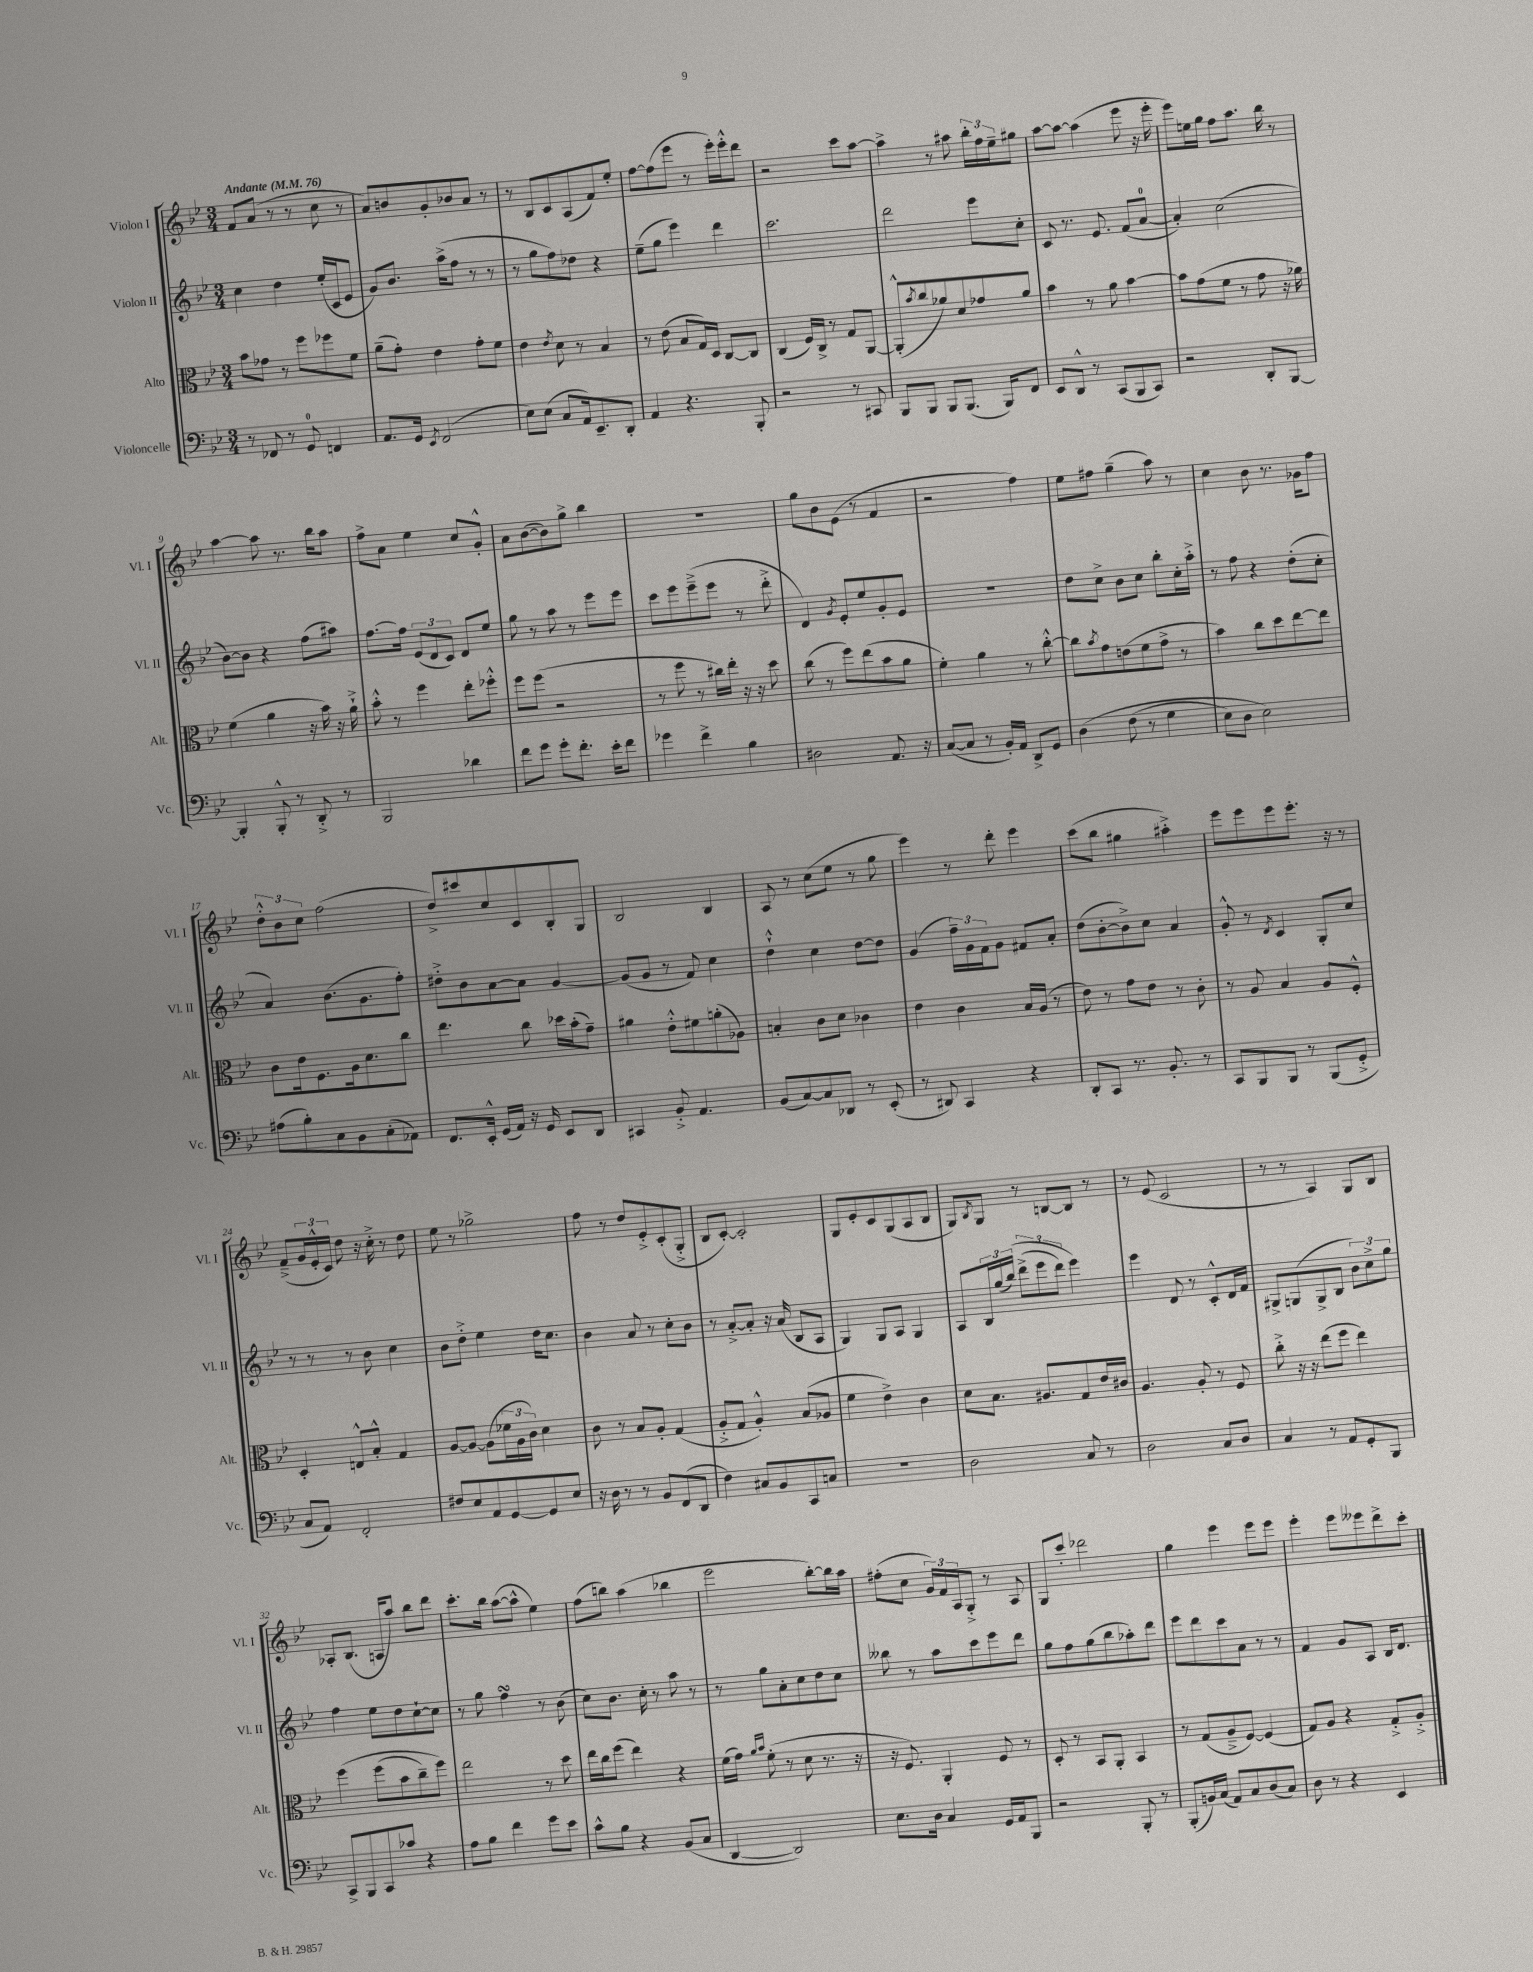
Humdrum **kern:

**kern	**kern	**kern	**kern
*part4	*part3	*part2	*part1
*staff4	*staff3	*staff2	*staff1
*I"Violoncelle	*I"Alto	*I"Violon II	*I"Violon I
*I'Vc.	*I'Alt.	*I'Vl. II	*I'Vl. I
*clefF4	*clefC3	*clefG2	*clefG2
*k[b-e-]	*k[b-e-]	*k[b-e-]	*k[b-e-]
*M3/4	*M3/4	*M3/4	*M3/4
*MM76	*MM76	*MM76	*MM76
=1	=1	=1	=1
!	!	!	!LO:TX:a:B:t=Andante
8r	8b-\L	4cc\	8f/L
8FF-X/	8g-X\J	.	(8a/J
8r	8r	4dd\	8r
8GG/	8ff\L	.	8r
4FFn/	8ff-X\	(16ee-'/LL	8cc\
.	.	16c/J	.
.	8f\J	8e-/J	8r
=2	=2	=2	=2
8.AA/L	(8a~\L	8g/L)	8a/L)
.	8g'\J)	8.b-/J	8bn/
16GG/Jk	.	.	.
8qEE-/	.	.	.
(2FF/	4e-\	.	8g'/
.	.	(16aa^\KL	.
.	.	8ff\J	8b-X/
.	8g'\L	8r	8a/J
.	8f\J	8r	8r
=3	=3	=3	=3
8E-\L)	4e-\	8r	8r
(8E-\J	.	8gg\L	8B-/L
.	8qe-/	.	.
8C/L	8d\	8ff\)	8c/
16AA/k)	8r	8dd-X\J	(8A/
8.EE-~/	.	.	.
.	4B-/	4r	8f/)
8DD'/J	.	.	8ee-'/J
=4	=4	=4	=4
4AA/	8r	(8ee-~\L	[8ff\L
.	(8e-\	8gg\J	(8ff\]
4.r	8B-/L	4eee-\)	8eee-\J
.	16G/L)	.	8r
.	16D/JJ	.	.
.	[8C/L	4ddd\	16eee-'\LL)
.	.	.	16eee-'^^\J
8BBB-'/	8C/J]	.	8ddd\J
=5	=5	=5	=5
2r	(4C/	2.ccc\	2r
.	16F/LL)	.	.
.	16C^/JJ	.	.
.	8r	.	.
8r	8G/L	.	8ccc\L
8CC#X/	[8AA/J	.	[8aa\J
=6	=6	=6	=6
8BBB-/L	(8AA'^^/L]	2ddd\	4aa^\]
.	8qb-/	.	.
8BBB-/J	8cc/	.	.
8BBB-/L	8a-X/)	.	8r
(8.BBB-/J	8d/	.	8aa#X\
.	8g-X/	8eee-\L	24bb-'\LL
.	.	.	24ff\
16BBB-/KL)	.	.	.
.	.	.	24ee-~\J
8FF/J	8a-/J	8cc'\J	8gg#X\J
=7	=7	=7	=7
8EE-/L	4b-\	8c/	[8aa\L
8DD^^/J	.	8.r	8aa\J_
8r	8r	.	(4aa\]
.	.	8.e-/	.
(8CC/L	8a\	.	.
8BBB-/	[4b-\	(8f/L	8eee-\
8CC/J)	.	[8a/J	16r
.	.	.	16eee-'\
=8	=8	=8	=8
2r	8b-\L]	4a'/])	8eee-\L)
.	(8g\	.	16een\L
.	.	.	16gg\JJ
.	8f\J	(2cc\	8ff\L
.	8r	.	8.aa\J
8DD'/L	8g\	.	.
.	.	.	16bb-\
[8BBB-/J	16r	.	8r
.	16a-X\)	.	.
!!LO:LB:g=z
=9	=9	=9	=9
4BBB-'/]	(4f\	[8b-\L)	[4aa\
.	.	8b-\J]	.
8BBB-'^^/	4a\	4r	8aa\]
8r	.	.	8.r
8DD'^/	16r	(8ff\L	.
.	16b-\)	.	16bb-\KL
8r	16r	8aa#X\J)	8aa\J
.	16a`^\	.	.
=10	=10	=10	=10
2BBB-/	8b-'^^\	[8.ff\L	8ff^\L
.	8r	.	8a\J
.	.	16ff\Jk]	.
.	4ff\	(12e-/L	4ee-\
.	.	12d/	.
.	.	12c/J)	.
4d-X\	8ee-'\L	8d/L	8cc/L
.	8ff-X'^^\J	8ee-/J	8g'^^/J
=11	=11	=11	=11
8f\L	8ff\L	8gg\	8a\L
8g\J	(8ff\J	8r	([8b-\
8g'\L	2r	8aa\	8b-\])
8.f'\J	.	8r	8gg^\J
.	.	8eee-\L	4bb-\
16e-'\KL	.	.	.
8f\J	.	8eee-\J	.
=12	=12	=12	=12
4g-X\	8r	8ccc\L	2.r
.	8ff\	8eee-\	.
4f^\	8r	(8eee-~^\	.
.	16cc#X\LL)	8eee-\J	.
.	16ee-'\JJ	.	.
4B-\	16r	8r	.
.	16r	.	.
.	8dd\	8ddd'^\	.
=13	=13	=13	=13
2D#X\	(8cc\	4d/)	8gg\L
.	8r	.	8b-\
.	.	8qg/	.
.	8ff\L)	8e-'/L	(8e-\J
.	(8ee-\	8ee-/	8r
8.AA/	8b-\	8g'/	4f/
.	8a\J	8e-/J	.
16r	.	.	.
=14	=14	=14	=14
([8C/L	4f'\)	2.r	2r
8C/J]	.	.	.
8r	4a\	.	.
16BB-'/LL)	.	.	.
16AA/JJ	.	.	.
8DD^/L	8r	.	4ff\)
8GG/J	[8cc'^^\	.	.
=15	=15	=15	=15
(4D\	8cc\L]	8dd\L	8ee-\L
.	8qb-/	.	.
.	8g\	8cc^\J	8ff#X\J
(8F\	(8en\	8b-\L	(4gg~\
8r	8f\	8cc\J	.
4G\	8g^\J	8bb-'\L	8aa\)
.	8r	16cc'\L	8r
.	.	16aa'^\JJ	.
=16	=16	=16	=16
8E-\L)	4b-\)	8r	4cc\
8D\J	.	8ff\	.
2E-\)	8cc\L	4r	8b-\
.	8dd\	.	8.r
.	[8ee-\	(8dd'\L	.
.	.	.	16g-X\KL
.	8ee-\J]	8cc'\J	8ff\J
!!LO:LB:g=z
=17	=17	=17	=17
(8A#X\L	8c\L	4a/)	12dd'^^\L
.	.	.	12b-\
8B-'\)	16e-\k	.	.
.	.	.	12cc\J
.	8.F\	.	.
8C\	.	(8.b-\L	(2ff\
8BB-\	16A\k	.	.
.	8.d\	8.g\	.
(8C'\	.	.	.
8AA-X\J)	8cc\J	8ff'\J)	.
=18	=18	=18	=18
8.FF/L	4.ee-\	8dd#X'^\L	8dd^/L)
.	.	8b-\	8ccc#X/
16EE-'^^/Jk	.	.	.
(16GG/LL	.	[8a\	8cc/
16AA/JJ)	.	.	.
16r	8cc\	8a\J]	8c/
16GG/	.	.	.
8EE-/L	16dd-X\LL	[4g/	8B-'/
.	(16b-'\J	.	.
8DD/J	8g~\J)	.	8G/J
=19	=19	=19	=19
4CC#X/	4a#X\	(8g/L]	2B-/
.	.	8g/J	.
8BB-'^/	8e-'^^\L	8r	.
4.AA/	8f#X\	8f/)	.
.	(8an'\	4cc\	4B-/
.	8A-X\J)	.	.
=20	=20	=20	=20
(8BB-/L	4Bn'/	4dd`^^\	8A/
[8C/)	.	.	8r
8C/]	8c\L	4cc\	(8cc\L
8DD-X/J	8d\J	.	8ee-\J
8r	4c-X\	[8dd\L	8r
(8EE-'/	.	8dd\J]	8gg\
=21	=21	=21	=21
8r	4e-\	(4g/	4eee-\)
8DD#X/)	.	.	.
4CC/	4c\	24ff~\LL)	8r
.	.	24g\	.
.	.	24f\J	.
.	.	8g\J	8ddd'\
4r	16B-/LL	8f#X/L	4eee-\
.	(16A/JJ	.	.
.	8r	8a'/J	.
=22	=22	=22	=22
8DD'/L	8e-\)	(8dd\L	(8ccc\L
8CC/J	8r	[8b-'\	8bb-\J
8.r	8g\L	8b-^\])	4gg#X\
.	8e-\J	8cc\J	.
8.BB-'/	.	.	.
.	8r	4a/	4aa#X'^\)
8r	8c'\	.	.
=23	=23	=23	=23
8CC/L	8r	8g'^^/	8eee-\L
8BBB-/	8A/	8r	8eee-\
.	.	8qd/	.
8BBB-/J	4B-/	4c/	8eee-\
8r	.	.	8.eee-'\J
(8BBB-/L	8A/L	8G'/L	.
.	.	.	16r
8GG'^/J	8F'^^/J	8cc/J	8r
!!LO:LB:g=z
=24	=24	=24	=24
8C/L	4D'/	8r	(8f~^/L
8AA/J)	.	8r	24g/L
.	.	.	24e-'^^/
.	.	.	24c/JJ)
2FF'/	8En^^/L	8r	8dd\
.	8B-'^^/J	8b-\	16r
.	.	.	16cc'^\
.	4G/	4cc\	8r
.	.	.	8dd\
=25	=25	=25	=25
8F#X/L	[8A/L	8b-\L	8ee-\
8E-/	8A/J_	8dd'^\J	8r
8AA/	(8A\L]	4ee-\	2gg-X^\
[8GG/	24f-X\L	.	.
.	24A\	.	.
.	24c\JJ)	.	.
8GG/]	4d\	16dd\KL	.
.	.	8.cc\J	.
8E-/J	.	.	.
=26	=26	=26	=26
16r	8c\	4b-\	8ff\
16D\	.	.	.
8r	8r	.	8r
8r	8B-/L	8a/	8dd/L
8BB-/L	8A'/J	8r	8e-'^/
(8FF/	(4G/	8cc'\L	(8c'/
8DD/J	.	8b-\J	8G'^/J
=27	=27	=27	=27
4F\)	8A'^/L	8r	8B-/L
.	8G/J	[8a'^/L	[8c'/J)
8C#X/L	4A'^^/)	8a'/J]	2c'/]
8BB-/	.	16r	.
.	.	(16a/	.
8CC/	(8B-/L	8B-/L	.
8Cn/J	8A-X/J	8A/J	.
=28	=28	=28	=28
2.r	4f\	4G/)	8G/L
.	.	.	8e-'/
.	4e-^\)	8G/L	8c/
.	.	8A/J	(8G/
.	4c\	4G/	8A/
.	.	.	8B-/J
=29	=29	=29	=29
2D\	8d\L	8A/L	8G/L)
.	.	.	8qB-/
.	8.B-\J	24B-/L	8G/J
.	.	(24gg/	.
.	.	(24bb-/JJ)	.
.	.	(12ddd^\L	8r
.	8.A#X/L	.	.
.	.	12eee-\	.
.	.	.	[8Bn/L
.	.	12ddd\J)	.
8C/	8G/	4eee-\)	8B/J]
8r	16e-/L	.	8r
.	16c#X/JJ	.	.
=30	=30	=30	=30
2D\	4.A/	4eee-\	8r
.	.	.	(8e-/
.	.	8d/	2c/
.	8A'/	8r	.
8C/L	8r	8c'^^/L	.
8D/J	8F/	16d/L	.
.	.	16f/JJ	.
=31	=31	=31	=31
4C/	8cc'^\	8G#X^/L	8r
.	16r	(8Gn/	8r
.	16r	.	.
8r	(8ee-\L	8G^/	4A/)
8AA/L	8ff\J	8B-/J	.
8GG'/	4ee-\)	12b-\L)	8G/L
.	.	12cc^\	.
8BBB-/J	.	.	8B-/J
.	.	12gg\J	.
!!LO:LB:g=z
=32	=32	=32	=32
8CC^/L	(4ff\	4ff\	8A-X'/L
8BBB-/	.	.	(8.B-/J
8CC/	(8ff\L	8ee-\L	.
.	.	.	16An/KL
8c-X/J	8b-\	8dd\	8aa/J)
4r	8cc~\)	[8cc`\	8bb-\L
.	8ff\J)	8cc\J]	8ddd\J
=33	=33	=33	=33
8A\L	2ee-\	8r	8.ccc'\L
8B-\J	.	8gg\	.
.	.	.	16bb-\Jk
4f\	.	4ffsSSS\	([8aa\L
.	.	.	8aa^^\J]
8g\L	8r	8r	4ee-\)
8e-\J	8dd\	(8b-\	.
=34	=34	=34	=34
8c^^\L	16ee-\LL	8cc\L)	(8ff\L
.	16cc\J	.	.
8B-\J	(8ff\J	8.b-\J	8bbn\J)
4r	4ee-\)	.	(4aa\
.	.	16cc'\	.
.	.	8r	.
(8BB-/L	4r	8aa\	4bb-X\
8C/J	.	8r	.
=35	=35	=35	=35
[4DD/	(16f\LL	8r	2eee-\
.	16g\JJ)	.	.
.	16qqa/LL	.	.
.	16qqb-/JJ	.	.
.	(8f'\	8gg\L	.
2DD/])	8r	8a'\	.
.	8d\	8cc\	.
.	8.r	8dd\	[8bb-'\L)
.	.	8cc\J	16bb-\L]
.	16r	.	16aa\JJ
=36	=36	=36	=36
8.E-\L	16r	8bb--X\	(8ff#X'\L
.	8.F/)	.	.
.	.	8r	8cc\J
16D\Jk	.	.	.
4C/	4AA'/	8aa\L	24g/LL)
.	.	.	24f/
.	.	.	24A/J
.	.	8ccc\	8G'^/J
16GG/LL	8F/	8eee-\	8r
16AA/J	.	.	.
8BBB-/J	8r	8ddd\J	8A/
=37	=37	=37	=37
2r	8D'/	8gg\L	8G/L
.	8r	8ff\	8ccc'/J
.	8BB-/L	(8gg\	2ddd-X\
.	8AA'/J	8bb-\	.
8BBB-'/	4BB-/	8aa-X'\)	.
8r	.	8ddd\J	.
=38	=38	=38	=38
(8BBB-'/L	8r	8eee-\L	4gg\
16BBn/L)	(8G/L	8ddd\	.
(16C/JJ	.	.	.
8AA/L)	8A~^/	8ccc\	4eee-\
8C/	[8F/J)	8a\J	.
(8D/	(4F/]	8r	8eee-\L
8C/J)	.	8r	8eee-\J
=39	=39	=39	=39
8D\	8G/L)	4f/	4eee-'\
8r	8A/J	.	.
4r	4r	8g/L	8eee-\L
.	.	8A/J	8eee--X\
4EE-/	8G'^/L	16B-/KL	8ddd^\
.	.	8.d/J	.
.	8A'^/J	.	8ccc'\J
==	==	==	==
*-	*-	*-	*-
